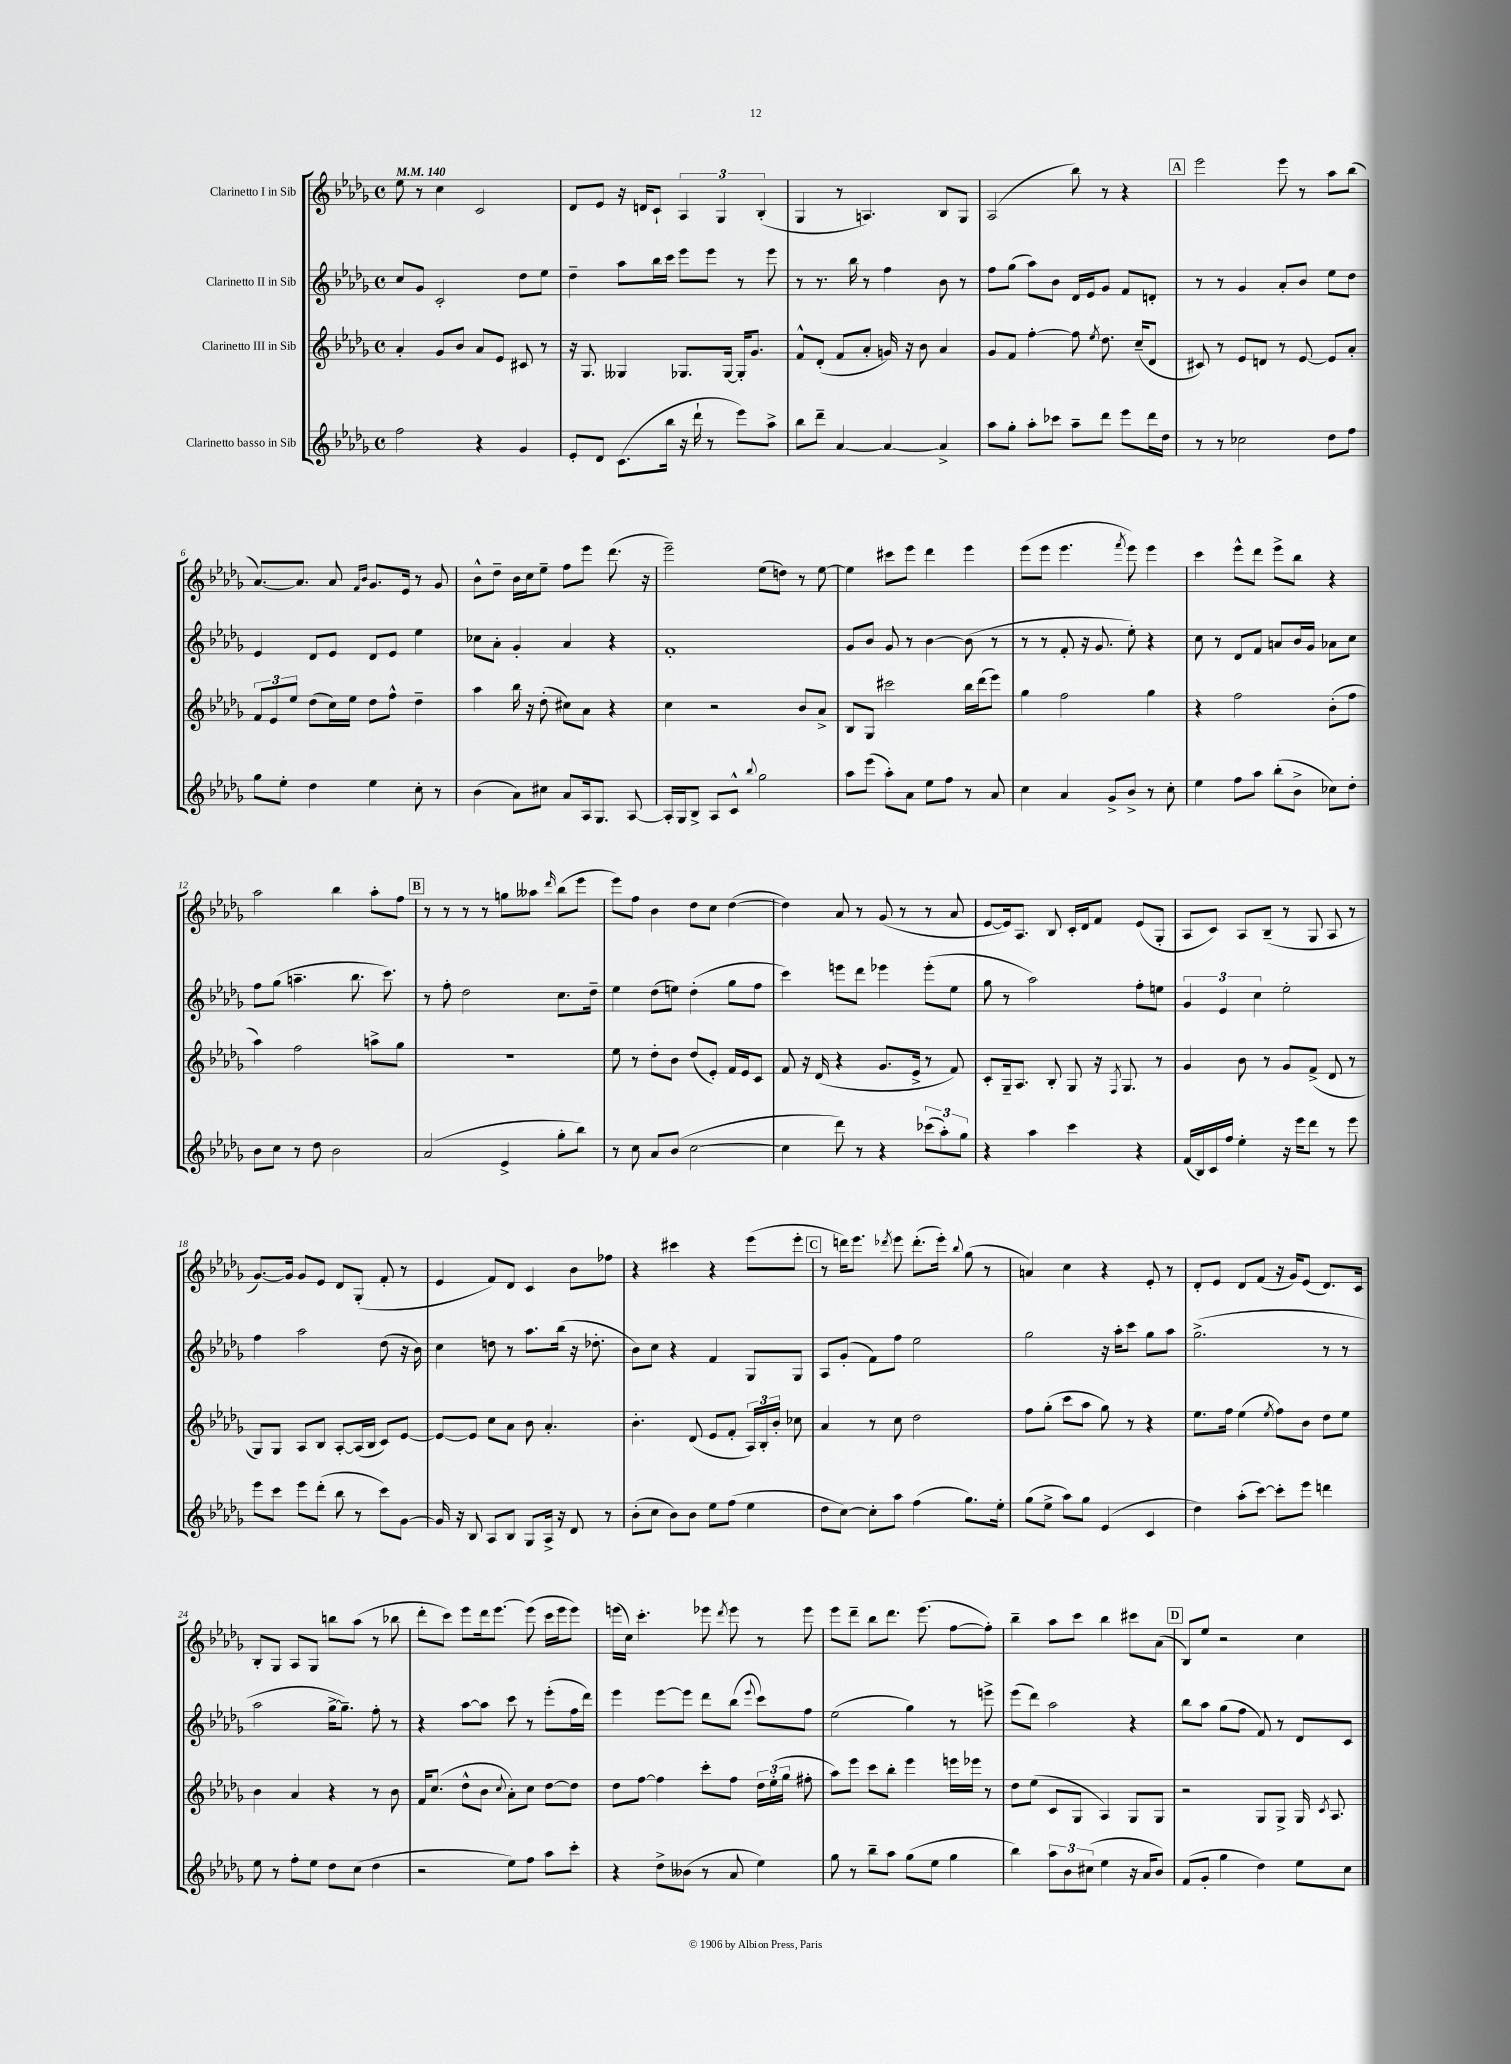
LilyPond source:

<<
\new StaffGroup <<
\new Staff = "s0" \with { instrumentName = "Clarinetto I in Sib" } {
    \clef treble \key des \major \defaultTimeSignature \time 4/4 \tempo 4 = 140
    \autoBeamOff ees''8 r8 c''4 c'2 |
    des'8[ ees'8] r16 d'16[ c'8]-! \tuplet 3/2 { aes4 ges4 bes4-.( } |
    ges4 r8 a4.) bes8[ ges8] |
    aes2( bes''8) r8 r4 |
    \mark \markup { \box "A" } ees'''2 ees'''8 r8 aes''8[ bes''8]( |
    aes'8.[~) aes'8.] aes'8 \grace { f'16[ bes'16] } ges'8.[ ees'16] r8 ges'8 |
    bes'8[-^ des''8]-- bes'16[ c''16 ees''8]-- f''8[ ees'''8] des'''8.( r16 |
    ees'''2--) ees''8[( d''8]) r8 ees''8~ |
    ees''4 cis'''8[ ees'''8] des'''4 ees'''4 |
    ees'''8[( ees'''8] ees'''4. \acciaccatura { f'''8 } ees'''8) ees'''4 |
    c'''4 ees'''8[-^ des'''8] ees'''8[-> bes''8] r4 |
    aes''2 bes''4 aes''8[-. f''8] |
    \mark \markup { \box "B" } r8 r8 r8 r8 g''8[ aeses''8] \grace { des'''16 } bes''8[( ees'''8] |
    ees'''8[) f''8] bes'4 des''8[ c''8] des''4~( |
    des''4) aes'8 r8 ges'8( r8 r8 aes'8 |
    ees'8[~ ees'16) aes8.] bes8 c'16[-. des'16 f'8] ees'8[( ges8]-. |
    aes8[ c'8]) aes8[ bes8]--( r8 ges8 aes8 r8 |
    ges'8.[~) ges'16] ges'8[ ees'8] des'8[ ges8]-.( f'8-. r8 |
    ees'4 f'8[) des'8] c'4 bes'8[ fes''8] |
    r4 cis'''4 r4 ees'''8[( ees'''8]-. |
    \mark \markup { \box "C" } r8 d'''16[) ees'''8.] \acciaccatura { des'''8 } ees'''8 des'''8.[-.( ees'''16]-.) \appoggiatura { bes''8 } ges''8( r8 |
    a'4) c''4 r4 ees'8-. r8 |
    des'8[-. ees'8] des'8[ f'8]( r16 ges'16[) ees'8]( des'8.[) c'16] |
    bes8[-. ges8] aes8[ ges8] b''8[ aes''8]( r8 bes''8 |
    des'''8[-. c'''8]) ees'''8[ des'''16 ees'''8.]~ ees'''8( c'''16[ ees'''16 ees'''8]) |
    e'''16[( c''16]) c'''4.-. ees'''8 \acciaccatura { des'''8 } ees'''8 r8 ees'''8 |
    ees'''8[ des'''8]-- bes''8[ des'''8.] ees'''8.( f''8[~ f''8]-.) |
    bes''4-- aes''8[ c'''8] bes''4 cis'''8[ aes'8]( |
    \mark \markup { \box "D" } bes8[) ees''8] r2 c''4 \bar "|." |
}
\new Staff = "s1" \with { instrumentName = "Clarinetto II in Sib" } {
    \clef treble \key des \major \defaultTimeSignature \time 4/4
    \autoBeamOff c''8[ ges'8] c'2-. des''8[ ees''8] |
    des''4-- aes''8[ bes''16 c'''16] ees'''8[ ees'''8] r8 ees'''8 |
    r8 r8. bes''16 r8 f''4 bes'8 r8 |
    f''8[ ges''8]( aes''8[) bes'8] des'16[ ees'16 ges'8] f'8[ d'8]-. |
    \mark \markup { \box "A" } r8 r8 ges'4 aes'8[-. bes'8] ees''8[ des''8] |
    ees'4 des'8[ ees'8] des'8[ ees'8] ees''4 |
    ces''8[ aes'8]-. ges'4-. aes'4 r4 |
    f'1-. |
    ges'8[ bes'8] ges'8 r8 bes'4~ bes'8( r8 |
    r8 r8 f'8-. r16 ges'8. ees''8-.) r4 |
    c''8 r8 des'8[ f'8] a'8[ bes'16 ges'16] aes'8[ c''8] |
    f''8[ ges''8]( a''4.-- bes''8. c'''8.) |
    \mark \markup { \box "B" } r8 f''8-. des''2 c''8.[ des''16]-- |
    ees''4 des''8[( e''8]) des''4-.( ges''8[ f''8] |
    c'''4) e'''8[ des'''8] ees'''4 ees'''8[-.( ees''8] |
    ges''8 r8 aes''2) f''8[-. e''8] |
    \tuplet 3/2 { ges'4 ees'4 c''4 } ees''2-. |
    f''4 aes''2 des''8( r16 bes'16) |
    c''4 d''8 r8 aes''8.[ bes''16]( r16 des''8.-. |
    bes'8[) c''8] r4 f'4 ges8[ ges8] |
    \mark \markup { \box "C" } aes8[ ges'8]-.( f'8[) f''8] ees''2 |
    ges''2 r16 aes''16[-. c'''8] ges''8[ aes''8] |
    ges''2.->( r8 r8 |
    aes''2 ges''16[~-> ges''8.]--) f''8-. r8 |
    r4 aes''8[~ aes''8] c'''8 r8 ees'''8[-.( f''16 des'''16]) |
    ees'''4 ees'''8[~ ees'''8] des'''8[ bes''8]( \appoggiatura { ees'''8 } c'''8[) f''8] |
    ees''2( ges''4) r8 e'''8-> |
    ees'''8[( des'''8]) aes''2 r4 |
    \mark \markup { \box "D" } bes''8[ aes''8] ges''8[( f''8] f'8) r8 des'8[ c'8] \bar "|." |
}
\new Staff = "s2" \with { instrumentName = "Clarinetto III in Sib" } {
    \clef treble \key des \major \defaultTimeSignature \time 4/4
    \autoBeamOff aes'4-. ges'8[ bes'8] aes'8[ ees'8] cis'8 r8 |
    r16 ges8. geses4 ges8.[ ges16]~ ges16[-. ges'8.] |
    f'8[-^ des'8]-.( f'8[ aes'8]-. g'16) r16 bes'8 aes'4 |
    ges'8[ f'8] f''4~-. f''8 \acciaccatura { ees''8 } des''8. c''16[--( des'8] |
    \mark \markup { \box "A" } cis'8) r8 ees'8[ d'8] r8 ees'8~ ees'8[ aes'8]-. |
    \tuplet 3/2 { f'8[ ees'8 ees''8] } des''8[( c''16) ees''16] des''8[ f''8]-^ des''4-- |
    aes''4 bes''16 r16 des''8-.( cis''8[) aes'8] r4 |
    c''4 r2 bes'8[ aes'8]-> |
    bes8[ ges8] cis'''2 bes''16[ des'''16( ees'''8]) |
    ges''4 f''2 ges''4 |
    r4 f''2 bes'8[-.( f''8] |
    aes''4) f''2 a''8[-> ges''8] |
    \mark \markup { \box "B" } r1 |
    ees''8 r8 des''8[-. bes'8] des''8[( ees'8]-.) f'16[ ees'16 c'8] |
    f'8 r16 des'16( r4 ges'8.[ ees'16]-> r8 f'8) |
    c'8[-. ges16-- aes8.] bes8-. ges8 r16 \acciaccatura { f8 } ges8. r8 |
    ges'4 bes'8 r8 ges'8[ f'8]->( des'8 r8 |
    ges8[) ges8] aes8[ bes8] aes8[~-. aes16( bes16] c'8[) ees'8]~ |
    ees'8[~ ees'8] c''8[ aes'8] bes'8 aes'4.-. |
    bes'4.-. des'8( ees'8[ f'8]-. \tuplet 3/2 { aes16[) bes16-. bes'16]-. } ces''8 |
    \mark \markup { \box "C" } aes'4 r8 c''8 des''2 |
    f''8[ ges''8]-.( c'''8[ aes''8] ges''8) r8 r4 |
    ees''8.[ f''16] ees''4( \acciaccatura { ees''8 } f''8[) bes'8] des''8[ ees''8] |
    bes'4 aes'4 r4 r8 bes'8 |
    f'16[ c''8.]( des''8[-^ bes'8] \appoggiatura { c''8 } aes'8[-.) c''8] des''8[~ des''8] |
    des''8[ f''8]~ f''4 c'''8[-. f''8] \tuplet 3/2 { des''16[ ees''16-.( ges''16] } fis''8-. |
    aes''8[) ees'''8] c'''8[ bes''8]-. ees'''4 e'''16[ ees'''16] r8 |
    des''8[ ees''8]( c'8[ ges8] aes4) ges8[ ges8] |
    \mark \markup { \box "D" } r2 ges8[ ges8]-> ges16 \acciaccatura { c'8 } aes8. \bar "|." |
}
\new Staff = "s3" \with { instrumentName = "Clarinetto basso in Sib" } {
    \clef treble \key des \major \defaultTimeSignature \time 4/4
    \autoBeamOff f''2 r4 ges'4 |
    ees'8[-. des'8] c'8.[( bes''16] r16 des'''16-! r8 ees'''8[) aes''8]-> |
    bes''8[ des'''8]-- aes'4~ aes'4~ aes'4-> |
    aes''8[ ges''8]-. aes''8[-. ces'''8] aes''8[-- des'''8] ees'''8[ des'''16 des''16] |
    \mark \markup { \box "A" } r8 r8 ces''2 des''8[ f''8] |
    ges''8[ ees''8]-. des''4 ees''4 c''8-. r8 |
    bes'4( aes'8[) cis''8] aes'8[ aes16 ges8.] aes8~ |
    aes16[-. ges16 bes8]-> aes8[ c'8]-^ \appoggiatura { bes''8 } ges''2 |
    aes''8[ ees'''8]( aes''8[-.) aes'8] ees''8[ f''8] r8 aes'8 |
    c''4 aes'4 ges'8[-> bes'8]-> r8 c''8-. |
    ees''4 f''8[ aes''8] bes''8[-.( bes'8]-> ces''8[) des''8]-. |
    bes'8[ c''8] r8 des''8 bes'2 |
    \mark \markup { \box "B" } aes'2( ees'4-> ges''8[-. bes''8]) |
    r8 c''8 aes'8[ bes'8]( c''2~ |
    c''4 des'''8) r8 r4 \tuplet 3/2 { ces'''8[( aes''8-.) ges''8] } |
    r4 aes''4 c'''4 r4 |
    f'16[( bes16) c'16 f''16] ees''4-. r16 ees'''16[ des'''8] r8 ees'''8 |
    ees'''8[ c'''8] ees'''8[ des'''8]-.( bes''8 r8 c'''8[) ges'8]~ |
    ges'16 r16 bes8 aes8[ bes8] ges8[ aes16]-> r16 des'8 r8 |
    bes'8[-.( c''8] bes'8[) bes'8] ees''8[ f''8]( ees''4 |
    \mark \markup { \box "C" } des''8[ c''8]~) c''8[-. aes''8] f''4( ges''8.[) ees''16]-. |
    ges''8[( ees''8]-> aes''8[) ges''8] ees'4( c'4 |
    des''4) aes''8[-.( c'''8]~) c'''8[-. ees'''8] d'''4 |
    ees''8 r8 f''8[-. ees''8] des''8[ c''8]( des''4 |
    r2 ees''8[) f''8] aes''8[ c'''8]-. |
    r4 des''8[-> beses'8]( r8 aes'8 ees''4) |
    ges''8 r8 bes''8[-- aes''8] ges''8[( ees''8] ges''4 |
    bes''4) \tuplet 3/2 { aes''8[ bes'8 cis''8]( } ees''4 r16 aes'16[ bes'8]) |
    \mark \markup { \box "D" } f'8[( ges'8]-. ges''4 des''4) ees''8[ c''8] \bar "|." |
}
>>
>>
